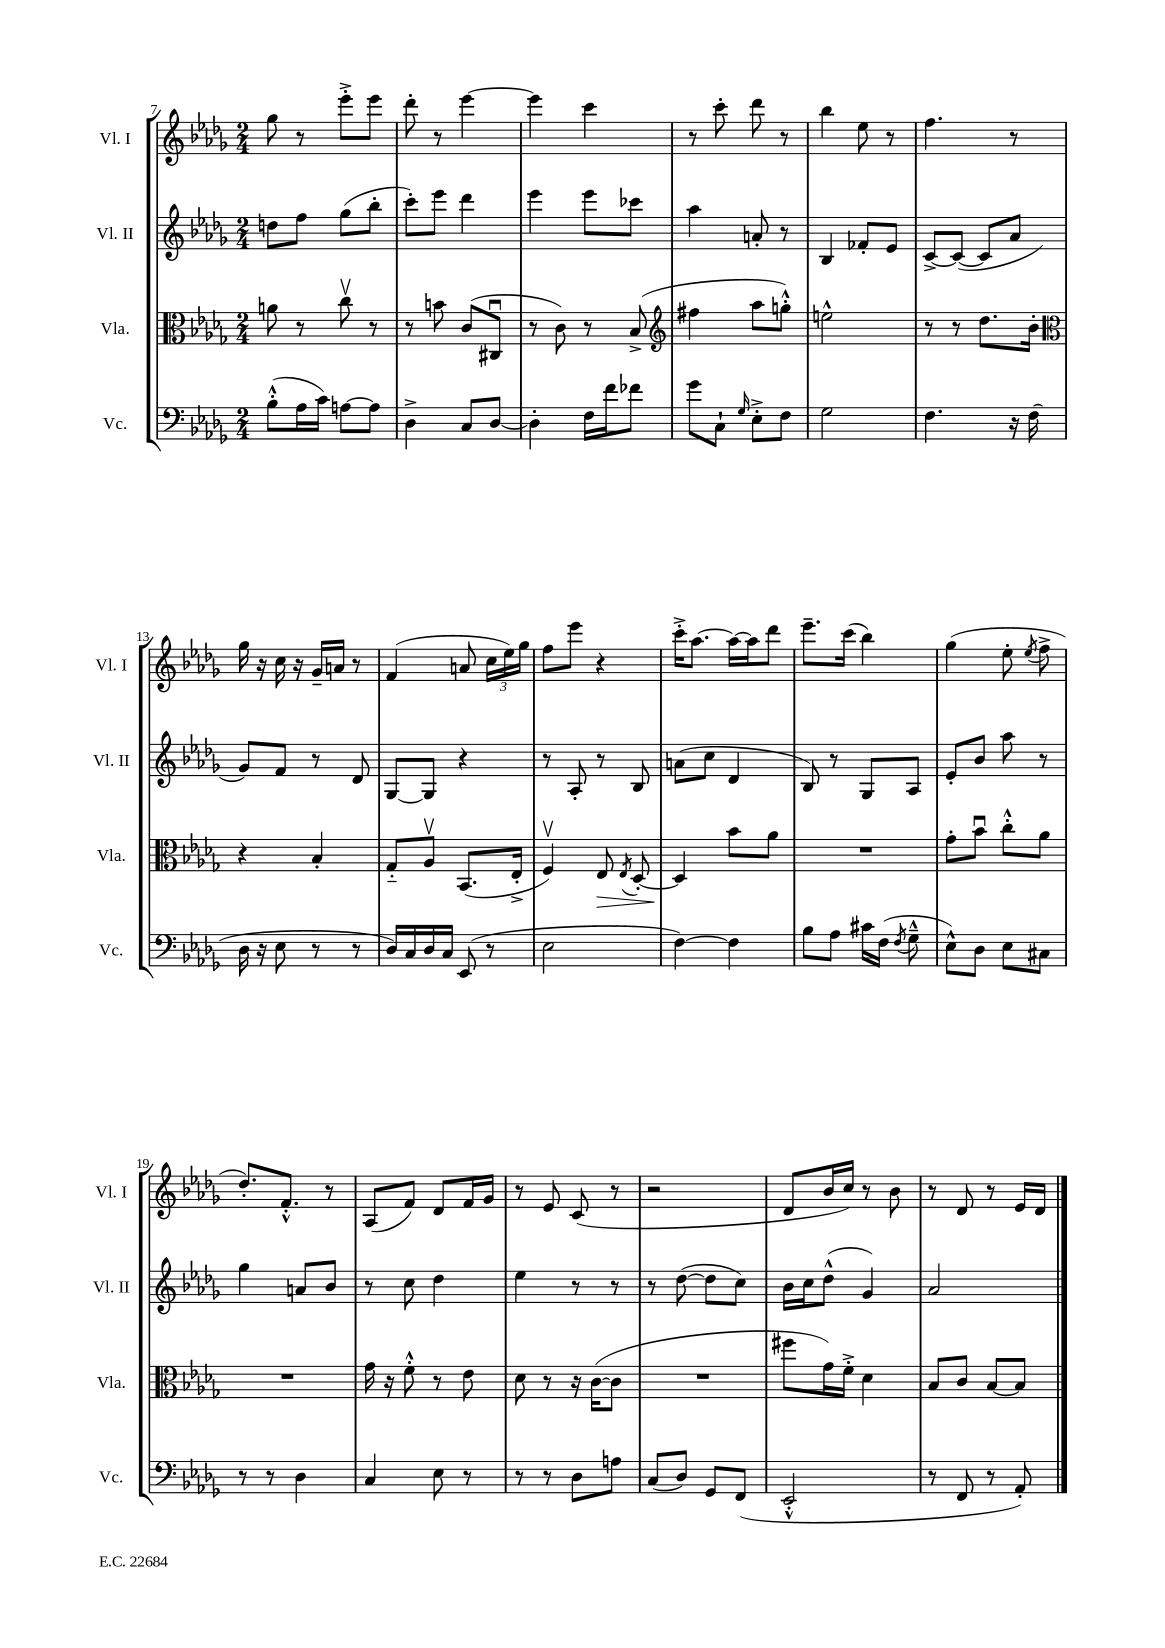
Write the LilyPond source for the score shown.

<<
\new StaffGroup <<
\new Staff = "s0" \with { instrumentName = "Vl. I" shortInstrumentName = "Vl. I" } {
    \clef treble \key des \major \numericTimeSignature \time 2/4
    \autoBeamOff ges''8 r8 ees'''8[-.-> ees'''8] |
    des'''8-. r8 ees'''4~ |
    ees'''4 c'''4 |
    r8 c'''8-. des'''8 r8 |
    bes''4 ees''8 r8 |
    f''4. r8 |
    ges''16 r16 c''16 r16 ges'16[-- a'16] r8 |
    f'4( a'8 \tuplet 3/2 { c''16[ ees''16) ges''16] } |
    f''8[ ees'''8] r4 |
    c'''16[-.-> aes''8.]~ aes''16[~ aes''16 des'''8] |
    ees'''8.[-- c'''16]( bes''4) |
    ges''4( ees''8-. \acciaccatura { ees''8 } f''8-> |
    des''8.[-.) f'8.]-.-^ r8 |
    aes8[( f'8]) des'8[ f'16 ges'16] |
    r8 ees'8 c'8( r8 |
    r2 |
    des'8[ bes'16 c''16]) r8 bes'8 |
    r8 des'8 r8 ees'16[ des'16] \bar "|." |
}
\new Staff = "s1" \with { instrumentName = "Vl. II" shortInstrumentName = "Vl. II" } {
    \clef treble \key des \major \numericTimeSignature \time 2/4
    \autoBeamOff d''8[ f''8] ges''8[( bes''8]-. |
    c'''8[-.) ees'''8] des'''4 |
    ees'''4 ees'''8[ ces'''8] |
    aes''4 a'8-. r8 |
    bes4 fes'8[-. ees'8] |
    c'8[~-> c'8]~( c'8[ aes'8] |
    ges'8[) f'8] r8 des'8 |
    ges8[~ ges8] r4 |
    r8 aes8-. r8 bes8 |
    a'8[( c''8] des'4 |
    bes8) r8 ges8[ aes8] |
    ees'8[-. bes'8] aes''8 r8 |
    ges''4 a'8[ bes'8] |
    r8 c''8 des''4 |
    ees''4 r8 r8 |
    r8 des''8~( des''8[ c''8]) |
    bes'16[ c''16 des''8]-^( ges'4) |
    aes'2 \bar "|." |
}
\new Staff = "s2" \with { instrumentName = "Vla." shortInstrumentName = "Vla." } {
    \clef alto \key des \major \numericTimeSignature \time 2/4
    \autoBeamOff a'8 r8 c''8\upbow r8 |
    r8 b'8 c'8[( cis8]\downbow |
    r8 c'8) r8 bes8->( |
    \clef treble fis''4 aes''8[ g''8]-.-^) |
    e''2-^ |
    r8 r8 des''8.[ bes'16]-. |
    \clef alto r4 bes4-. |
    ges8[-_ aes8]\upbow bes,8.[( ees16]-.-> |
    f4\upbow) ees8\> \acciaccatura { ees8 } des8~-. |
    des4\! bes'8[ aes'8] |
    R2 |
    ges'8[-. bes'8]\downbow c''8[-.-^ aes'8] |
    R2 |
    ges'16 r16 f'8-.-^ r8 ees'8 |
    des'8 r8 r16 c'16[~( c'8] |
    R2 |
    fis''8[ ges'16) f'16]-.-> des'4 |
    bes8[ c'8] bes8[~ bes8] \bar "|." |
}
\new Staff = "s3" \with { instrumentName = "Vc." shortInstrumentName = "Vc." } {
    \clef bass \key des \major \numericTimeSignature \time 2/4
    \autoBeamOff bes8[-.-^( aes16 c'16]) a8[~ a8] |
    des4-> c8[ des8]~ |
    des4-. f16[ f'16 fes'8] |
    ges'8[ c8]-! \grace { ges16 } ees8[-.-> f8] |
    ges2 |
    f4. r16 f16( |
    des16 r16 ees8 r8 r8 |
    des16[) c16 des16 c16] ees,8( r8 |
    ees2 |
    f4~) f4 |
    bes8[ aes8] cis'16[ f16]( \acciaccatura { f8 } ges8---^ |
    ees8[-^) des8] ees8[ cis8] |
    r8 r8 des4 |
    c4 ees8 r8 |
    r8 r8 des8[ a8] |
    c8[( des8]) ges,8[ f,8]( |
    ees,2-.-^ |
    r8 f,8 r8 aes,8-.) \bar "|." |
}
>>
>>
\layout { \context { \Score currentBarNumber = #7 } }
